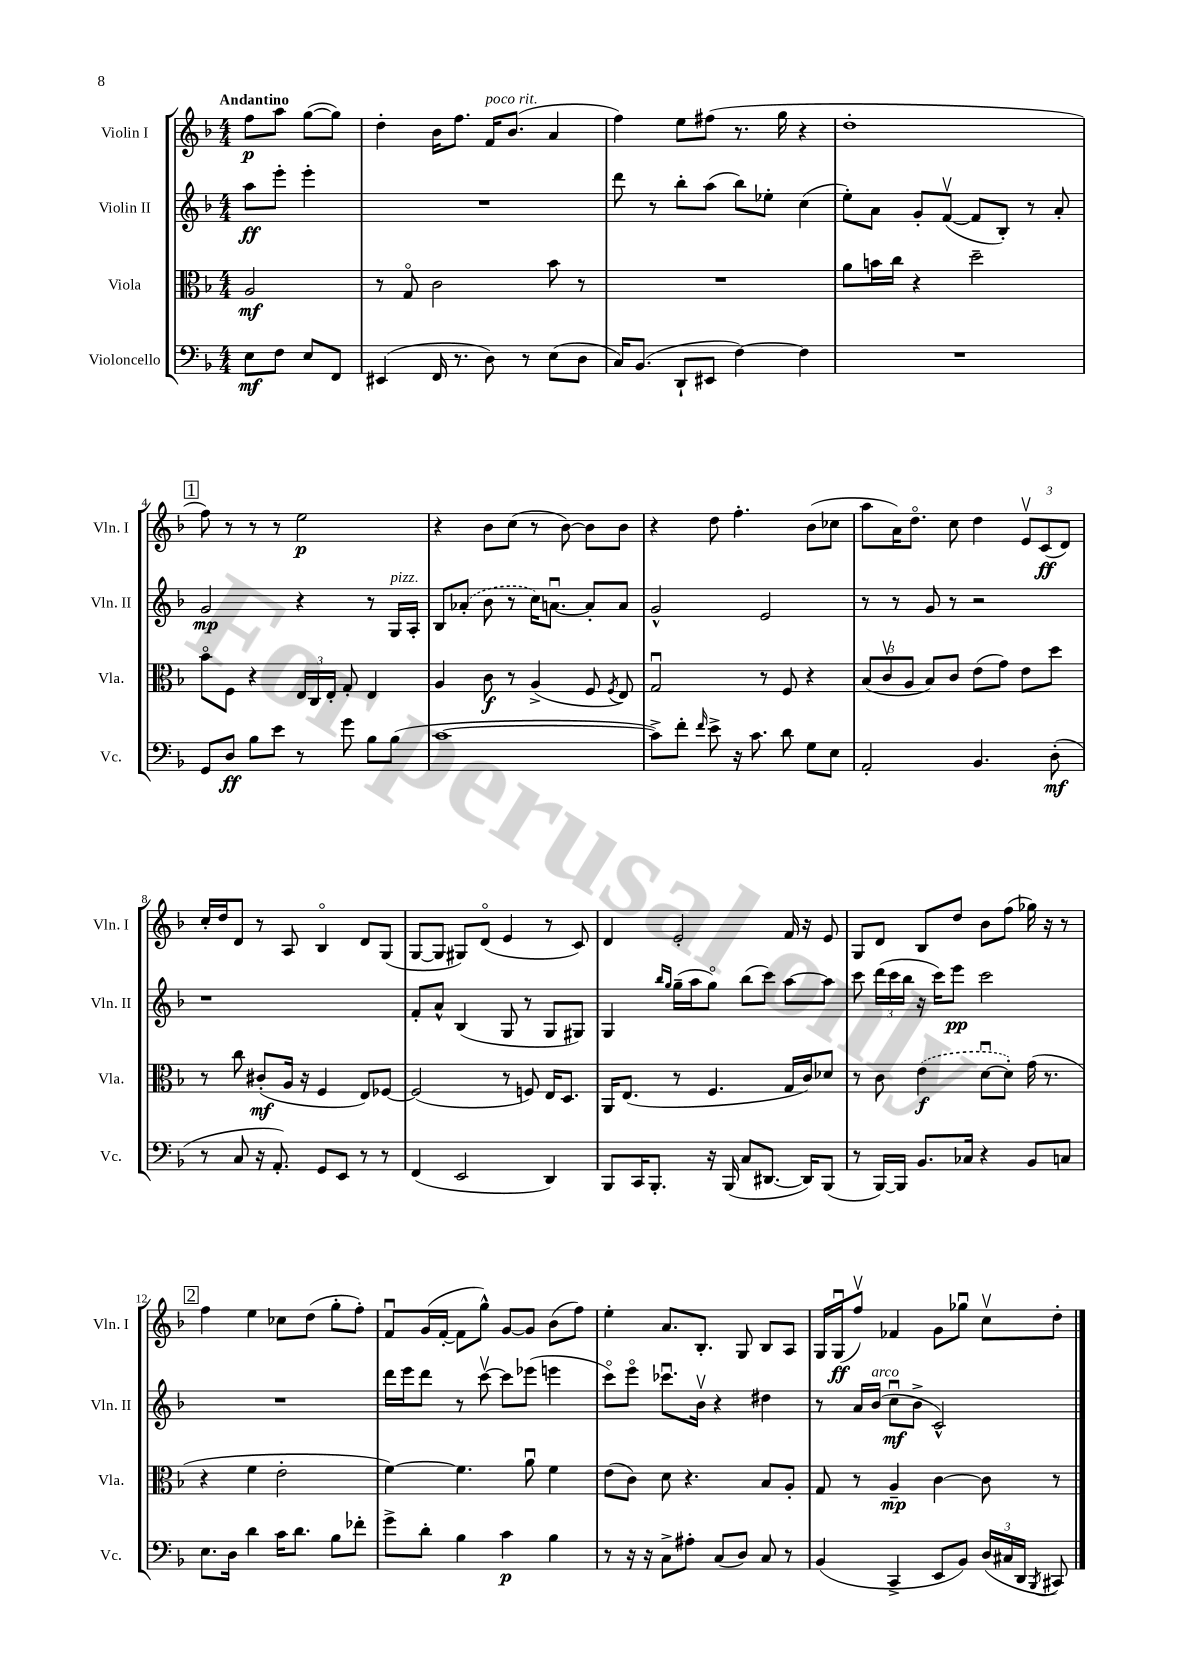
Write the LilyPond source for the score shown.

<<
\new StaffGroup <<
\new Staff = "s0" \with { instrumentName = "Violin I" shortInstrumentName = "Vln. I" } {
    \clef treble \key f \major \numericTimeSignature \time 4/4 \partial 2 \tempo "Andantino"
    \autoBeamOff f''8[\p a''8] g''8[~( g''8]) |
    d''4-. bes'16[ f''8.] f'16[^\markup { \italic "poco rit." } bes'8.]( a'4 |
    f''4) e''8[ fis''8]( r8. g''16 r4 |
    d''1-. |
    \mark \markup { \box "1" } f''8) r8 r8 r8 e''2\p |
    r4 bes'8[ c''8]( r8 bes'8~) bes'8[ bes'8] |
    r4 d''8 f''4.-. bes'8[( ces''8] |
    a''8[ a'16) d''8.]\flageolet c''8 d''4 \tuplet 3/2 { e'8[\upbow c'8\ff( d'8]) } |
    c''16[-. d''16 d'8] r8 a8 bes4\flageolet d'8[ g8]( |
    g8[~ g8] gis8[) d'8]\flageolet( e'4 r8 c'8) |
    d'4 e'2-. f'16 r16 e'8 |
    g8[ d'8] bes8[ d''8] bes'8[ f''8]( ges''16) r16 r8 |
    \mark \markup { \box "2" } f''4 e''4 ces''8[ d''8]( g''8[-. f''8]-.) |
    f'8[\downbow g'16( f'16]~-. f'8[ g''8]-^) g'8[~ g'8] bes'8[( f''8]) |
    e''4-. a'8.[ bes8.]-. g8 bes8[ a8] |
    g16[ g16\downbow\ff( f''8]\upbow) fes'4 g'8[ ges''8]\downbow c''8[\upbow d''8]-. \bar "|." |
}
\new Staff = "s1" \with { instrumentName = "Violin II" shortInstrumentName = "Vln. II" } {
    \clef treble \key f \major \numericTimeSignature \time 4/4 \partial 2
    \autoBeamOff a''8[\ff e'''8]-. e'''4-. |
    R1 |
    d'''8 r8 bes''8[-. a''8]( bes''8[) ees''8]-. c''4( |
    e''8[-.) a'8] g'8[-. f'8]~\upbow( f'8[ bes8]-.) r8 a'8-. |
    \mark \markup { \box "1" } g'2\mp r4 r8 g16[^\markup { \italic "pizz." } a16]-. |
    bes8[ \once \slurDashed aes'8]-.( bes'8 r8 c''16[) a'8.]~\downbow a'8[-. a'8] |
    g'2-^ e'2 |
    r8 r8 g'8 r8 r2 |
    r1 |
    f'8[-. a'8]-^ bes4( g8 r8 g8[ gis8]) |
    g4 \grace { bes''16[ g''16] } g''16[--( a''16 g''8]\flageolet) bes''8[( c'''8]) a''8[~ a''8] |
    c'''8 \tuplet 3/2 { d'''16[( c'''16 bes''16] } r16 c'''16[) e'''8]\pp c'''2 |
    \mark \markup { \box "2" } R1 |
    d'''16[ e'''16 d'''8] r8 c'''8~\upbow c'''8[ ees'''8]( e'''4 |
    c'''8[\flageolet) e'''8]\flageolet ces'''8.[\downbow bes'16]\upbow r4 dis''4 |
    r8 a'16[ bes'16]^\markup { \italic "arco" }( c''8[\downbow\mf bes'8]-> c'2-^) \bar "|." |
}
\new Staff = "s2" \with { instrumentName = "Viola" shortInstrumentName = "Vla." } {
    \clef alto \key f \major \numericTimeSignature \time 4/4 \partial 2
    \autoBeamOff a2\mf |
    r8 g8\flageolet c'2 bes'8 r8 |
    R1 |
    a'8[ b'16 c''16] r4 d''2-- |
    \mark \markup { \box "1" } bes'8[\flageolet f8] r4 \tuplet 3/2 { e16[ c16 e16]-. } g8-. e4 |
    a4 c'8\f r8 a4->( f8 \acciaccatura { f8 } e8) |
    g2\downbow r8 f8 r4 |
    \tuplet 3/2 { bes8[( c'8\upbow a8] } bes8[) c'8] e'8[( g'8]) e'8[ d''8] |
    r8 c''8 cis'8[-.\mf( a16] r16 f4 e8[) fes8]~ |
    fes2( r8 f8) e16[ d8.] |
    a,16[ e8.]( r8 f4. g16[ c'16) des'8] |
    r8 c'8 \once \slurDashed e'4\f( d'8[~\downbow d'8]-.) g'16( r8. |
    \mark \markup { \box "2" } r4 f'4 e'2-. |
    f'4~) f'4. a'8\downbow f'4 |
    e'8[( c'8]) d'8 r4. bes8[ a8]-. |
    g8 r8 a4--\mp c'4~ c'8 r8 \bar "|." |
}
\new Staff = "s3" \with { instrumentName = "Violoncello" shortInstrumentName = "Vc." } {
    \clef bass \key f \major \numericTimeSignature \time 4/4 \partial 2
    \autoBeamOff e8[\mf f8] e8[ f,8] |
    eis,4( f,16 r8. d8) r8 e8[( d8] |
    c16[) bes,8.]( d,8[-! eis,8] f4~) f4 |
    R1 |
    \mark \markup { \box "1" } g,8[ d8]\ff bes8[ e'8] r8 g'8 bes8[ bes8]( |
    c'1~ |
    c'8[->) f'8]-. \grace { f'16 } e'8-> r16 c'8. d'8 g8[ e8] |
    a,2-. bes,4. d8-.\mf( |
    r8 c8 r16 a,8.-.) g,8[ e,8] r8 r8 |
    f,4( e,2 d,4) |
    bes,,8[ c,16 bes,,8.]-. r16 bes,,16( c8[ dis,8.]~ dis,16[) bes,,8]( |
    r8 bes,,16[~) bes,,16] bes,8.[ ces16] r4 bes,8[ c8] |
    \mark \markup { \box "2" } e8.[ d16] d'4 c'16[ d'8.] bes8[ fes'8]-. |
    g'8[-> d'8]-. bes4 c'4\p bes4 |
    r8 r16 r16 c8[-> ais8]-. c8[( d8]) c8 r8 |
    bes,4( c,4-> e,8[ bes,8]) \tuplet 3/2 { d16[( cis16 d,16] } \acciaccatura { bes,,8 } cis,8) \bar "|." |
}
>>
>>
